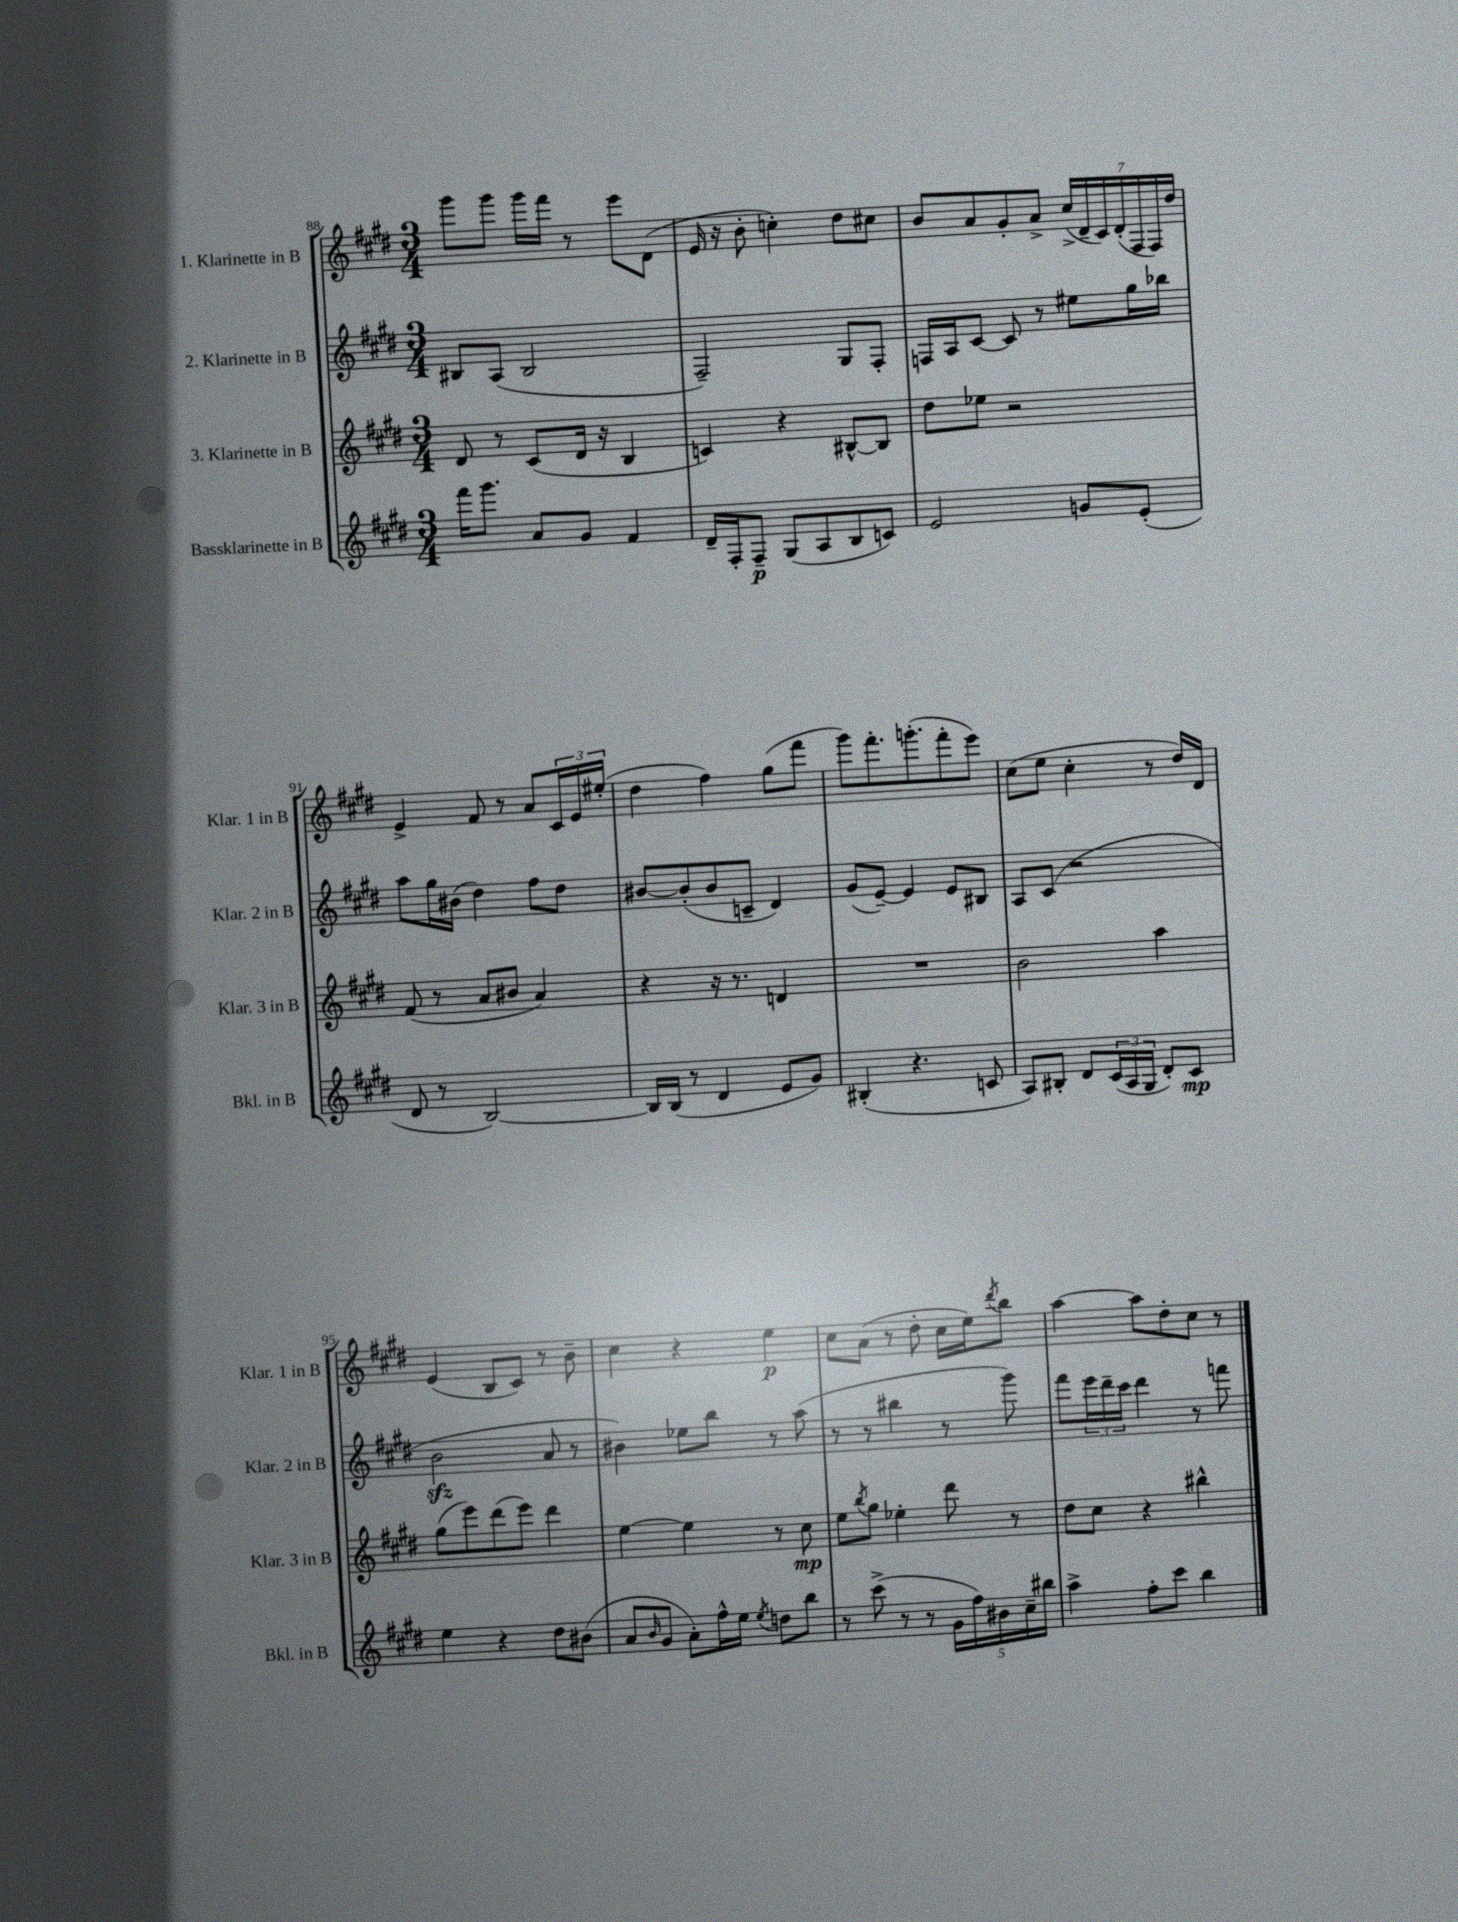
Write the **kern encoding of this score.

**kern	**kern	**kern	**kern
*staff4	*staff3	*staff2	*staff1
*clefG2	*clefG2	*clefG2	*clefG2
*k[f#c#g#d#]	*k[f#c#g#d#]	*k[f#c#g#d#]	*k[f#c#g#d#]
*M3/4	*M3/4	*M3/4	*M3/4
16fff#	8d#	8B#	8ggg#
8.ggg#	.	.	.
.	8r	(8A	8ggg#
8a	(8c#	2B#	16ggg#
.	.	.	16fff#
8g#	16d#	.	8r
.	16r	.	.
4f#	4B	.	8eee
.	.	.	(8d#
=	=	=	=
16d#~	4c)	2F#~)	16e
16F#'	.	.	16r
8F#~	.	.	8b'
(8G#	4r	.	4cc')
8A	.	.	.
8B	[8B#^^	8G#	8dd#
8c)	8B#]	8F#'	8cc#
=	=	=	=
2e	8dd#	16F	8b
.	.	16A	.
.	8ee-	[8c#	8a
.	2r	8c#]	8g#'
.	.	8r	8a^
8g	.	8ee#	(28cc#^
.	.	.	28d#~
.	.	.	28c#)
.	.	.	(28d#'
(8e'	.	16gg#	.
.	.	.	28F#
.	.	.	28F#)
.	.	16bb-	.
.	.	.	28dd#
=	=	=	=
8d#	(8f#	8aa	4e^
8r	8r	16gg#	.
.	.	(16b#	.
[2B)	8a	4dd#)	8f#
.	8b#	.	8r
.	4a)	8ff#	8a
.	.	8dd#	24c#
.	.	.	24e
.	.	.	(24ee#'
=	=	=	=
16B]	4r	[8b#	4dd#
(16B	.	.	.
8r	.	(8b#']	.
4d#	16r	8b#	4ff#)
.	8.r	.	.
.	.	8c~	.
8e	4d	4d#)	(8gg#
8g#)	.	.	8fff#
=	=	=	=
(4B#'	2.r	(8g#	8ggg#)
.	.	[8e~)	8.fff#'
4.r	.	4e]	.
.	.	.	(8.ggg'
.	.	8e	8fff#'
8c	.	8B#	8eee)
=	=	=	=
8A)	2b	8A	(8cc#
8B#'	.	(8c#	8ee
8d#	.	2r	4cc#'
(24c#	.	.	.
24A	.	.	.
24G#	.	.	.
8d#')	4aa	.	8r
8c#	.	.	16dd#)
.	.	.	16d#
=	=	=	=
4ee	(8gg#	2b	(4e
.	8eee)	.	.
4r	(8ddd#	.	8B
.	8eee)	.	8c#)
8dd#	4ddd#	8a	8r
(8b#	.	8r	8b~
=	=	=	=
8a	[4ee	4b#)	4cc#
16qqb	.	.	.
8g#	.	.	.
8a')	4ee]	8ee-	4r
16ff#^^	.	8bb	.
16ee	.	.	.
8qee	.	.	.
8dd	8r	8r	4ee
8bb	8cc#	(8aa	.
=	=	=	=
8r	8ee	8r	8cc#
.	8qbb	.	.
(8ccc#^	8gg#	8r	(8a
8r	4ee-'	4bb#	8r
8r	.	.	8dd#'
20g#	8ddd#	8r	16cc#
20ff#)	.	.	.
.	.	.	16ee)
20b#	.	.	.
.	.	.	8qddd#
.	8r	8ggg#)	8bb
20cc#~	.	.	.
20bb#	.	.	.
=	=	=	=
4aa^	8dd#	8fff#	[4aa
.	8cc#	24eee	.
.	.	24ddd#~	.
.	.	24ccc#	.
8ff#'	4r	4ddd#	8aa]
8ccc#	.	.	8dd#'
4bb	4bb#^^	8r	8cc#
.	.	8fff	8r
==	==	==	==
*-	*-	*-	*-
